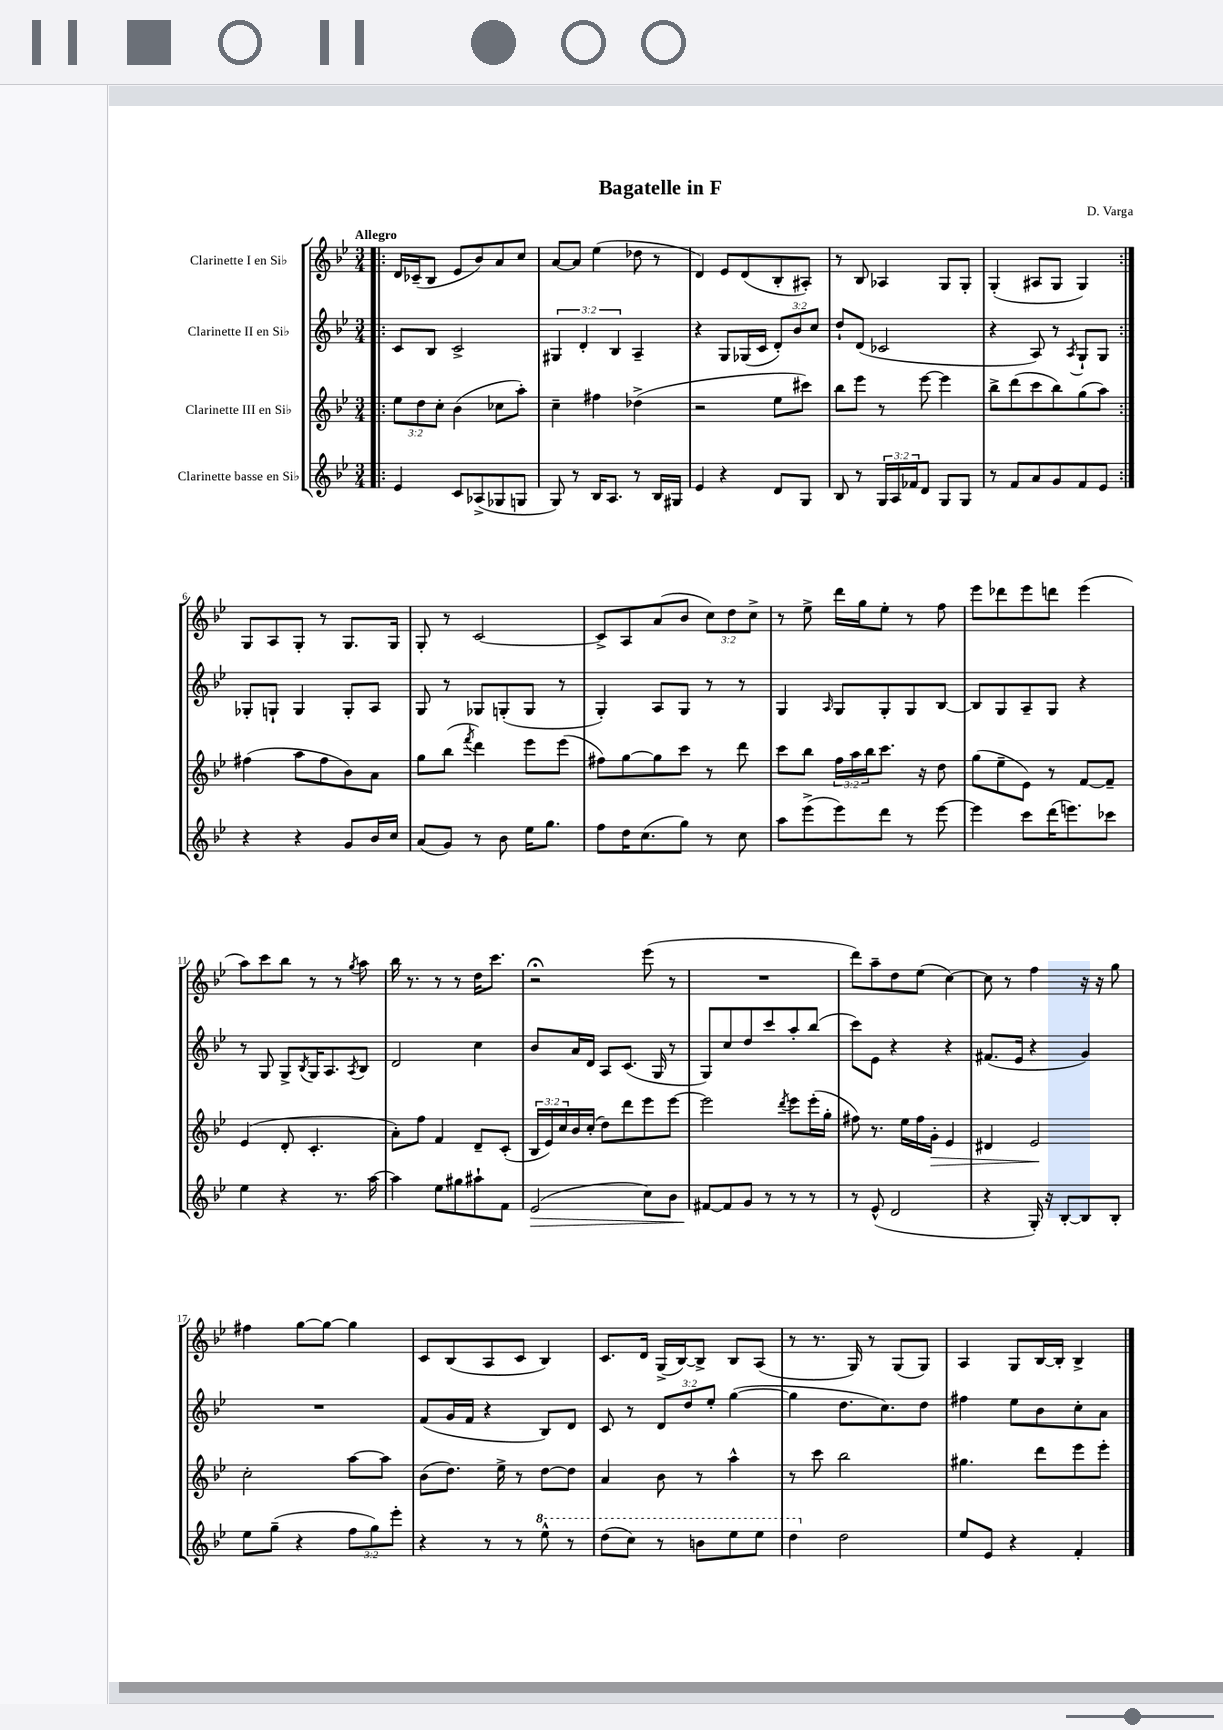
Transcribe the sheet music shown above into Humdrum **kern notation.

**kern	**dynam	**kern	**dynam	**kern	**kern
*part4	*part4	*part3	*part3	*part2	*part1
*staff4	*staff4	*staff3	*staff3	*staff2	*staff1
*I"Clarinette basse en Si♭	*	*I"Clarinette III en Si♭	*	*I"Clarinette II en Si♭	*I"Clarinette I en Si♭
*clefG2	*	*clefG2	*	*clefG2	*clefG2
*k[b-e-]	*	*k[b-e-]	*	*k[b-e-]	*k[b-e-]
*M3/4	*	*M3/4	*	*M3/4	*M3/4
=1!|:	=1!|:	=1!|:	=1!|:	=1!|:	=1!|:
!	!	!	!	!	!LO:TX:a:B:t=Allegro
4e-/	.	12ee-\L	.	8c/L	16d/LL
.	.	.	.	.	(16c-X~/J
.	.	12dd\	.	.	.
.	.	.	.	8B-/J	8B-/J
.	.	12cc'\J	.	.	.
8c/L	.	(4b-\	.	2c^/	8e-/L
(8A-X^/	.	.	.	.	8b-/)
8G-X/	.	8cc-X\L	.	.	8a/
8Gn/J	.	8aa'\J)	.	.	8cc/J
=2	=2	=2	=2	=2	=2
8G/)	.	4cc~\	.	6G#X/	[8a/L
8r	.	.	.	.	8a/J]
.	.	.	.	6d'/	.
16B-/KL	.	4ff#X\	.	.	(4ee-\
8.A/J	.	.	.	.	.
.	.	.	.	6B-/	.
8r	.	(4dd-X^\	.	4A~/	8dd-X\
16B-/LL	.	.	.	.	8r
16G#X/JJ	.	.	.	.	.
=3	=3	=3	=3	=3	=3
4e-/	.	2r	.	4r	4d/)
4r	.	.	.	8G/L	8e-/L
.	.	.	.	(16G-X/L	(8d/
.	.	.	.	16c/JJ	.
8d/L	.	8ee-\L	.	12d'/L)	8B-'/
.	.	.	.	12b-/	.
8G/J	.	8ccc#X\J)	.	.	8A#X'/J)
.	.	.	.	12cc/J	.
=4	=4	=4	=4	=4	=4
8B-/	.	8bb-\L	.	8dd`/L	8r
8r	.	8eee-\J	.	(8d/J	8B-/
24G/LL	.	8r	.	2c-X/	4A-X/
24A/	.	.	.	.	.
24f-X/J	.	.	.	.	.
8d/J	.	[8eee-\	.	.	.
8G/L	.	4eee-\]	.	.	8G/L
8G/J	.	.	.	.	8G'/J
=5	=5	=5	=5	=5	=5
8r	.	8bb-^\L	.	4r	(4G'/
8f/L	.	(8ddd\	.	.	.
8a/	.	8ccc\	.	8A/)	8A#X/L
8g/	.	8bb-\)	.	8r	8G/J
.	.	.	.	8qA/	.
8f/	.	(8gg\	.	8G`/L	4G/)
8e-/J	.	8aa\J)	.	8G/J	.
!!LO:LB:g=z
=6:|!	=6:|!	=6:|!	=6:|!	=6:|!	=6:|!
4r	.	(4ff#X\	.	8G-X'/L	8G/L
.	.	.	.	8Gn`/J	8A/
4r	.	8aa\L	.	4G/	8G'/J
.	.	8ff#\	.	.	8r
8g/L	.	8b-\)	.	8G'/L	8.G/L
16b-/L	.	8a\J	.	8A/J	.
16cc/JJ	.	.	.	.	16G/Jk
=7	=7	=7	=7	=7	=7
(8a/L	.	8gg\L	.	8G/	8G'/
8g/J)	.	(8bb-\J	.	8r	8r
.	.	8qfff/	.	.	.
8r	.	4ddd\)	.	8G-X/L	[2c/
8b-\	.	.	.	(8Gn'/	.
16ee-\KL	.	8eee-\L	.	8G/J	.
8.gg\J	.	.	.	.	.
.	.	(8eee-\J	.	8r	.
=8	=8	=8	=8	=8	=8
8ff\L	.	8ff#X\L)	.	4G'/)	8c^/L]
16dd\K	.	[8gg\	.	.	8A/
(8.cc\	.	.	.	.	.
.	.	8gg\]	.	8A/L	(8a/
8gg\J)	.	8ccc\J	.	8G/J	8b-/J
8r	.	8r	.	8r	12cc\L)
.	.	.	.	.	12dd\
8cc\	.	8ddd\	.	8r	.
.	.	.	.	.	12cc^\J
=9	=9	=9	=9	=9	=9
8aa\L	.	8ccc\L	.	4G/	8r
(8eee-^\	.	8bb-\J	.	.	8ee-^\
.	.	.	.	16qqA/	.
8eee-\)	.	24ff\LL	.	8G/L	16ddd\LL
.	.	24aa\	.	.	.
.	.	.	.	.	16gg\J
.	.	24bb-\J	.	.	.
8ddd\J	.	8.ccc\J	.	8G'/	8ee-'\J
8r	.	.	.	8G/	8r
.	.	16r	.	.	.
[8eee-\	.	8dd\	.	[8B-/J	8ff\
=10	=10	=10	=10	=10	=10
4eee-\]	.	(8gg\L	.	8B-/L]	8eee-\L
.	.	8ee-~\	.	8G/	8ddd-X\
8ccc\L	.	8e-\J)	.	8A~/	8eee-\
(16ddd\K	.	8r	.	8G/J	8dddn\J
8.eeen\)	.	.	.	.	.
.	.	[8f/L	.	4r	(4eee-\
8ccc-X\J	.	8f~/J]	.	.	.
!!LO:LB:g=z
=11	=11	=11	=11	=11	=11
4ee-\	.	(4e-/	.	8r	8aa\L)
.	.	.	.	8G/	8ccc\
4r	.	8d'/	.	8G^/L	8bb-\J
.	.	.	.	8qB-/	.
.	.	4.c'/	.	16G/K	8r
.	.	.	.	8.A/	.
8.r	.	.	.	.	8r
.	.	.	.	8qA/	8qgg/
.	.	.	.	8B-/J	8aa\
[16aa\	.	.	.	.	.
=12	=12	=12	=12	=12	=12
4aa\]	.	8a'\L)	.	2d/	16bb-\
.	.	.	.	.	8.r
.	.	8ff\J	.	.	.
8ee-\L	.	4f/	.	.	8r
8gg#X\	.	.	.	.	8r
8aa#X`\	.	8d~/L	.	4cc\	16dd\KL
.	.	.	.	.	8.ccc\J
8f\J	.	(8c'/J	.	.	.
=13	=13	=13	=13	=13	=13
!	!LO:HP:b	!	!	!	!
(2e-/	>	24B-/LL	.	8b-/L	2r;<
.	.	24e-/)	.	.	.
.	.	24cc/	.	.	.
.	.	16b-/	.	16a/L	.
.	.	(16cc'/JJ	.	16d/JJ	.
.	.	8dd\L)	.	8A/L	.
.	.	8ddd\	.	(8.c/J	.
8cc\L)	.	8eee-\	.	.	(8eee-\
.	.	.	.	16G/	.
8b-\J	.	[8eee-\J	.	8r	8r
=14	=14	=14	=14	=14	=14
[8f#X/L	.	2eee-\]	.	8G/L)	2.r
8f#/]	]	.	.	8cc/	.
8g/J	.	.	.	8dd/	.
8r	.	.	.	8ccc/	.
.	.	8qddd/	.	.	.
8r	.	8eee-\L	.	8aa'/	.
8r	.	(16eee-'\L	.	(8bb-/J	.
.	.	16gg'\JJ	.	.	.
=15	=15	=15	=15	=15	=15
8r	.	8ff#X\)	.	8ccc\L)	8ddd\L)
(8e-^^/	.	8.r	.	8e-\J	8aa~\
2d/	.	.	.	4r	8dd\
.	.	16ee-\LL	.	.	.
.	.	16ff#\	.	.	(8ee-\J
!	!	!	!LO:HP:b	!	!
.	.	16g'\JJ	>	.	.
.	.	4e-/	.	4r	[4cc\)
=16	=16	=16	=16	=16	=16
4r	.	4d#X/	.	(8.f#X/L	8cc\]
.	.	.	.	.	8r
.	.	.	.	16e-/Jk	.
16G'/)	.	2e-/	.	4r	4ff\
16r	.	.	.	.	.
[8B-'/L	.	.	.	.	.
8B-/]	.	.	.	4g/)	16r
.	.	.	.	.	16r
8B-'/J	.	.	.	.	8gg\
.	.	.	]	.	.
!!LO:LB:g=z
=17	=17	=17	=17	=17	=17
8ee-\L	.	2cc'\	.	2.r	4ff#X\
(8gg~\J	.	.	.	.	.
4r	.	.	.	.	[8gg\L
.	.	.	.	.	8gg\J_
12ff\L	.	[8aa\L	.	.	4gg\]
12gg\)	.	.	.	.	.
.	.	8aa\J]	.	.	.
12eee-'\J	.	.	.	.	.
=18	=18	=18	=18	=18	=18
4r	.	(8b-\L	.	(8f/L	8c/L
.	.	8.dd\J)	.	16g/L	(8B-/
.	.	.	.	16f/JJ	.
8r	.	.	.	4r	8A/
.	.	16ee-^\	.	.	.
8r	.	8r	.	.	8c/J
*8va	*	*	*	*	*
8eee-^^\	.	[8dd\L	.	8B-/L)	4B-/)
8r	.	8dd\J]	.	8d/J	.
=19	=19	=19	=19	=19	=19
(8ddd\L	.	4a/	.	8c/	8.c/L
8ccc\J)	.	.	.	8r	.
.	.	.	.	.	16d/Jk
8r	.	8b-\	.	12d/L	(16G^/LL
.	.	.	.	.	[16B-/J)
.	.	.	.	12dd/	.
8bbn\L	.	8r	.	.	8B-^/J]
.	.	.	.	12ee-'/J	.
8eee-\	.	4aa^^\	.	([4gg\	8B-/L
8eee-\J	.	.	.	.	(8A/J
=20	=20	=20	=20	=20	=20
4ddd\	.	8r	.	4gg\]	8r
.	.	8ccc\	.	.	8.r
*X8va	*	*	*	*	*
2dd\	.	2bb-\	.	8.dd\L	.
.	.	.	.	.	16G/)
.	.	.	.	.	8r
.	.	.	.	8.cc\)	.
.	.	.	.	.	(8G/L
.	.	.	.	8dd\J	8G/J)
=21	=21	=21	=21	=21	=21
8ee-/L	.	4.gg#X\	.	4ff#X\	4A/
8e-/J	.	.	.	.	.
4r	.	.	.	8ee-\L	8G/L
.	.	8ddd\L	.	8b-\	[16B-/L
.	.	.	.	.	16B-'/JJ]
4f'/	.	8eee-\	.	8cc'\	4B-^/
.	.	8eee-'\J	.	8a\J	.
==	==	==	==	==	==
*-	*-	*-	*-	*-	*-
